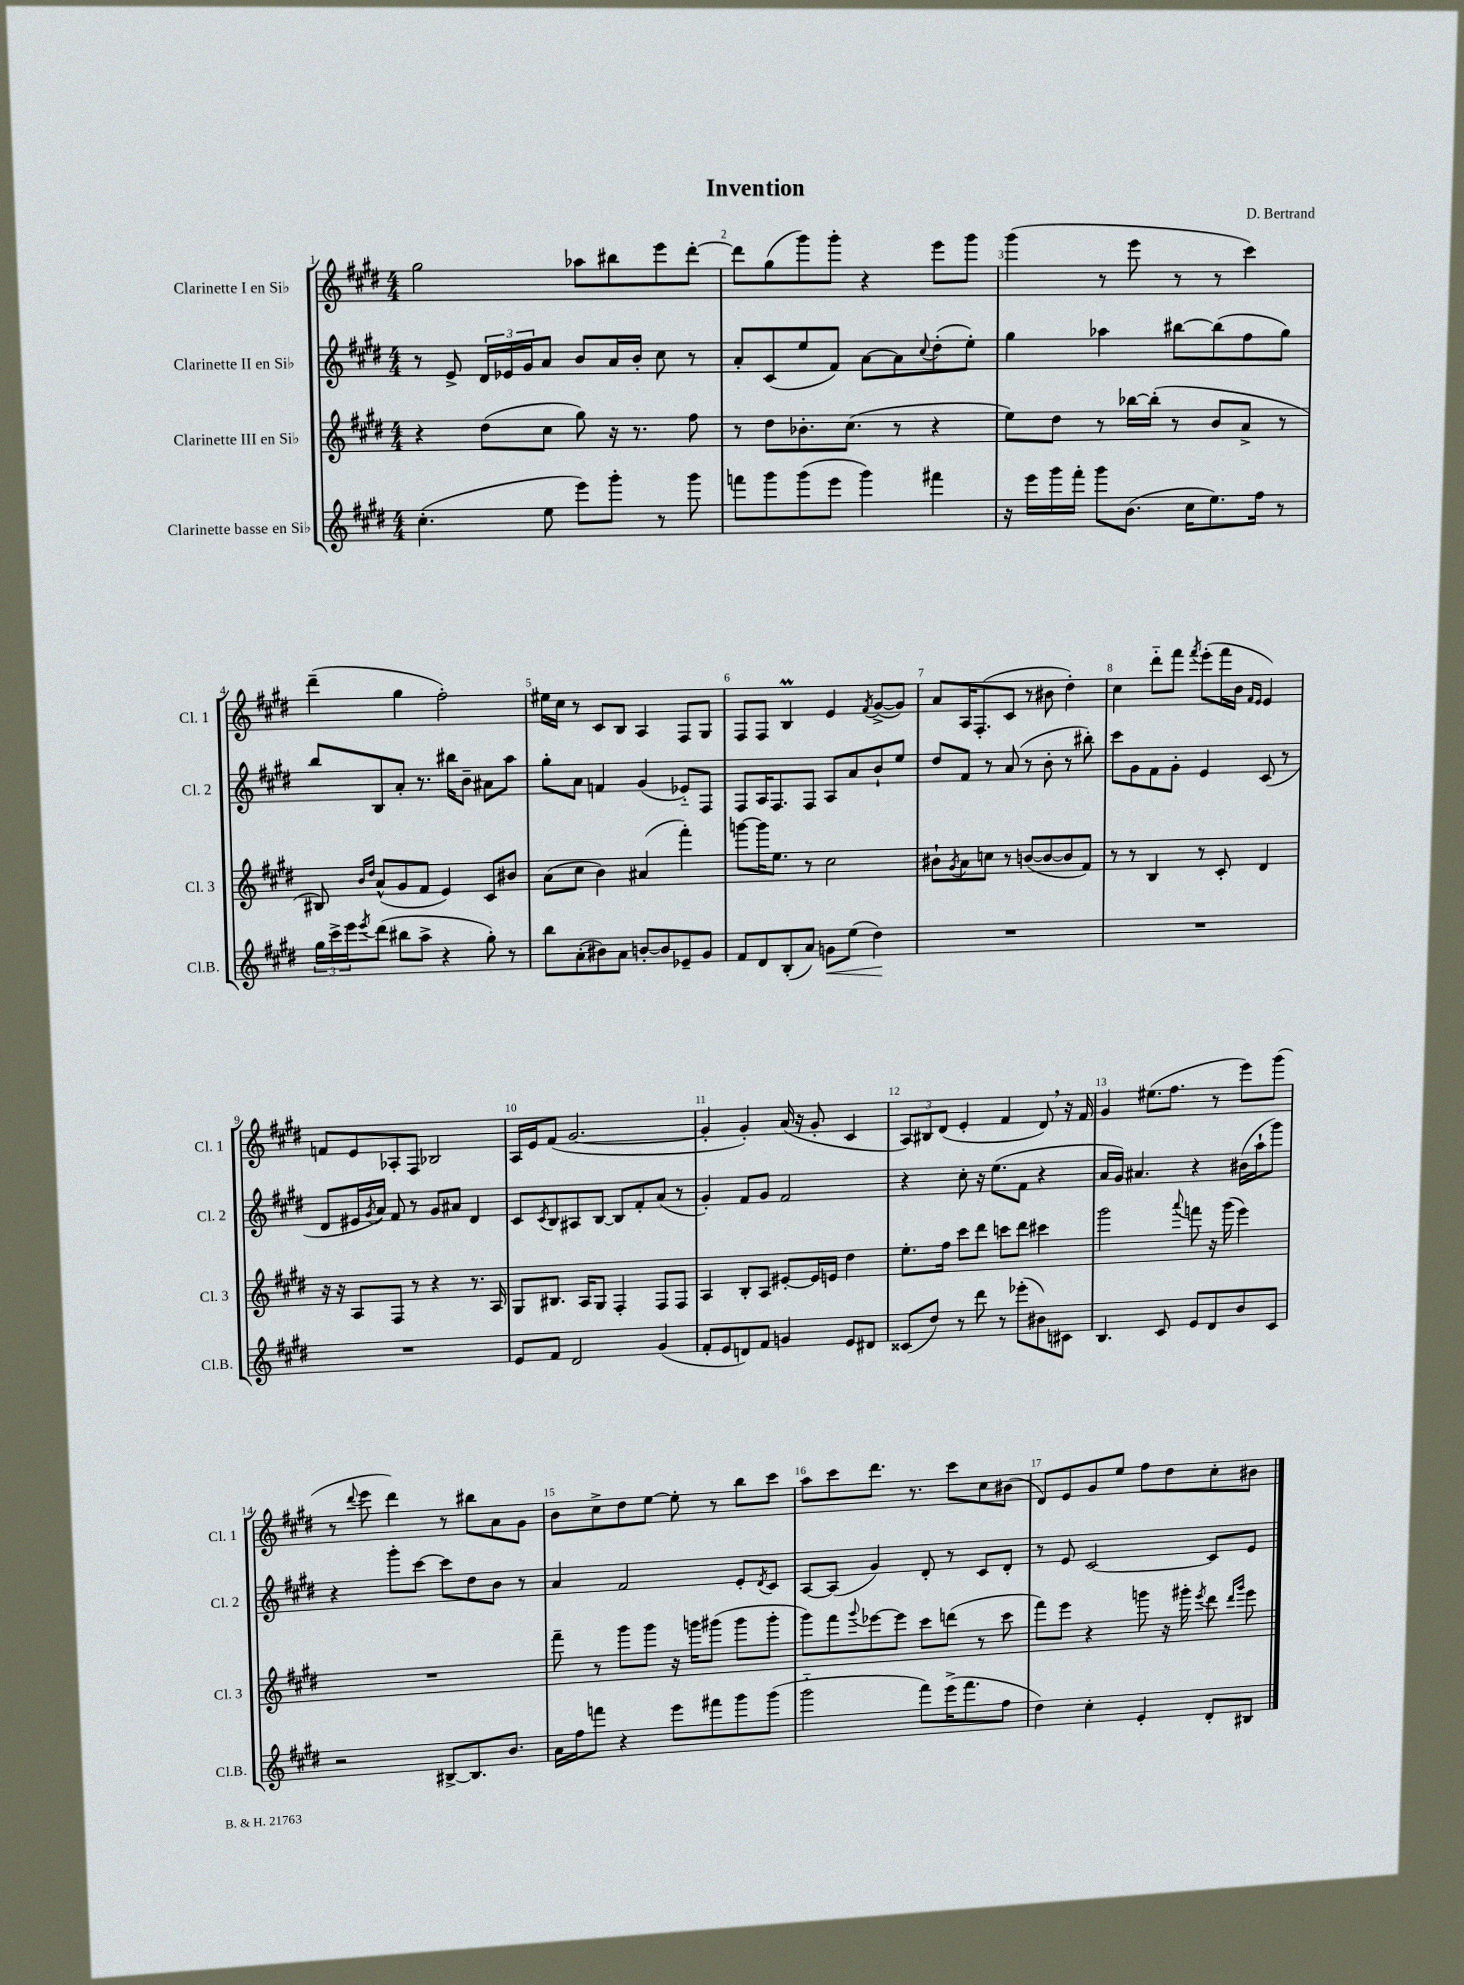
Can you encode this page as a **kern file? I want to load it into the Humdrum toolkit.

**kern	**dynam	**kern	**kern	**kern
*part4	*part4	*part3	*part2	*part1
*staff4	*staff4	*staff3	*staff2	*staff1
*I"Clarinette basse en Si♭	*	*I"Clarinette III en Si♭	*I"Clarinette II en Si♭	*I"Clarinette I en Si♭
*I'Cl.B.	*	*I'Cl. 3	*I'Cl. 2	*I'Cl. 1
*clefG2	*	*clefG2	*clefG2	*clefG2
*k[f#c#g#d#]	*	*k[f#c#g#d#]	*k[f#c#g#d#]	*k[f#c#g#d#]
*M4/4	*	*M4/4	*M4/4	*M4/4
=1	=1	=1	=1	=1
(4.cc#'\	.	4r	8r	2gg#\
.	.	.	8e^/	.
.	.	(8dd#\L	24d#/LL	.
.	.	.	24e-X/	.
.	.	.	24g#/J	.
8ee\	.	8cc#\J	8a/J	.
8eee\L)	.	8gg#\)	8b/L	8aa-X\L
8ggg#'\J	.	16r	16a/L	8bb#X\
.	.	8.r	16b'/JJ	.
8r	.	.	8cc#\	8eee\
8ggg#\	.	8ff#\	8r	[8ddd#'\J
=2	=2	=2	=2	=2
8fffn\L	.	8r	8a'/L	8ddd#\L]
8ggg#\	.	8dd#\L	(8c#/	(8gg#\
(8ggg#\	.	8.b-X'\	8ee/	8ggg#\)
8eee\J	.	.	8f#/J)	8ggg#'\J
.	.	(8.cc#\J	.	.
4ggg#\)	.	.	[8a\L	4r
.	.	8r	8a\]	.
.	.	.	8qqcc#/	.
4fff#X\	.	4r	(8dd#'\	8eee\L
.	.	.	8ee'\J)	8ggg#\J
=3	=3	=3	=3	=3
16r	.	8ee\L)	4gg#\	(4ggg#\
16eee\LL	.	.	.	.
16ggg#\	.	8dd#\J	.	.
16fff#'\JJ	.	.	.	.
8ggg#\L	.	8r	4aa-X\	8r
(8.b\J	.	[16bb-X\LL	.	8eee\
.	.	(16bb-'\JJ]	.	.
.	.	8r	[8bb#X\L	8r
16cc#\KL	.	.	.	.
8.ee\)	.	8b/L	(8bb#\]	8r
.	.	8a^/J	8ff#\	4ccc#\)
16ff#\Jk	.	.	.	.
8r	.	8r	8gg#\J)	.
!!LO:LB:g=z
=4	=4	=4	=4	=4
24gg#\LL	.	8B#X/)	8bb/L	(4ddd#~\
24ccc#^\	.	.	.	.
24eee\J	.	.	.	.
.	.	16qqb/LL	.	.
8qeee/	.	16qqdd#/JJ	.	.
(8ddd#\J	.	(8a^^/L	8B/	.
8bb#X\L	.	8g#/	8a'/J	4gg#\
8aa^\J	.	8f#/J	8.r	.
4r	.	4e/)	.	2ff#'\)
.	.	.	16bb#X\KL	.
.	.	.	8b~\J	.
8gg#'\)	.	8c#/L	8a#X\L	.
8r	.	8b#X/J	8aa\J	.
=5	=5	=5	=5	=5
8bb\L	.	(8a\L	8gg#'\L	16ee#X\LL
.	.	.	.	16cc#\JJ
(8a'\	.	8cc#\J	8a\J	8r
8b#X\)	.	4b\)	4fn/	8c#/L
8a\J	.	.	.	8B/J
[8bn'/L	.	(4a#X/	(4g#/	4A/
8b/]	.	.	.	.
8e-X~/	.	4fff#'\)	8e-X/L)	8F#/L
8g#/J	.	.	8F#/J	8G#/J
=6	=6	=6	=6	=6
8f#/L	.	[8gggn\L	8F#/L	8F#/L
8d#/	.	16ggg\K]	16A/K	8F#/J
.	.	8.ee\J	8.F#/	.
(8B'/	.	.	.	4BM/
8a/J)	.	8r	8F#/J	.
!	!LO:HP:b	!	!	!
8gn\L	<	2cc#\	8A/L	4e/
(8ee\J	.	.	8a/	.
.	.	.	.	8qf#/
4dd#\)	.	.	8b`/	([8g#^/L
.	.	.	8ee/J	8g#/J])
.	[	.	.	.
=7	=7	=7	=7	=7
1r	.	8b#X`\L	8dd#/L	8a/L
.	.	8qg#/	.	.
.	.	8a\	8f#/J	16A/K
.	.	.	.	(8.F#'/
.	.	8ccn\J	8r	.
.	.	8r	(8a/	8c#/J
.	.	([8bn/L	8r	8r
.	.	8b/_	8b'\	8b#X\
.	.	8b/]	8r	4dd#'\)
.	.	8f#/J)	8bb#X'\)	.
=8	=8	=8	=8	=8
1r	.	8r	8ccc#\L	4cc#\
.	.	8r	8g#\	.
.	.	4B/	8f#\	8ddd#\L
.	.	.	8g#'\J	8fff#\J
.	.	.	.	8qfff#/
.	.	8r	4e/	(8eee'\L
.	.	8c#'/	.	16fff#\L
.	.	.	.	16b\JJ
.	.	.	.	16qqf#/LL
.	.	.	.	16qqe/JJ
.	.	4d#/	(8c#/	4e/)
.	.	.	8r	.
!!LO:LB:g=z
=9	=9	=9	=9	=9
1r	.	16r	8d#/L	8fn/L
.	.	16r	.	.
.	.	8A/L	16e#X/L	8e/
.	.	.	8qg#/	.
.	.	.	16a/JJ)	.
.	.	8F#/J	8f#/	8A-X'/
.	.	8r	8r	8F#/J
.	.	4r	8g#/L	2B-X/
.	.	.	8a#X/J	.
.	.	8.r	4d#/	.
.	.	16A/	.	.
=10	=10	=10	=10	=10
8e/L	.	8G#/L	8c#/L	16A/LL
.	.	.	.	16e/J
.	.	.	8qc#/	.
8f#/J	.	8.B#X/J	8B/	(8f#/J
2d#/	.	.	8A#X/	[2.g#/
.	.	16A/KL	.	.
.	.	8G#/J	[8B/J	.
.	.	4F#'/	8B/L]	.
.	.	.	8f#'/	.
(4g#/	.	8F#/L	(8a/J	.
.	.	8F#/J	8r	.
=11	=11	=11	=11	=11
8f#'/L	.	4A/	4g#'/)	4g#'/]
8e/	.	.	.	.
8dn/)	.	8B'/L	8f#/L	4g#'/)
8f#/J	.	8A/J	8g#/J	.
4gn/	.	[8e#X'/L	2f#/	(16a/
.	.	.	.	16r
.	.	16e#/L]	.	8g#'/
.	.	16en/JJ	.	.
8e/L	.	4dd#\	.	4c#/
8d#X/J	.	.	.	.
=12	=12	=12	=12	=12
(8c##X/L	.	8.ee'\L	4r	12A/L)
.	.	.	.	12B#X/
8dd#/J)	.	.	.	.
.	.	.	.	(12d#/J
.	.	16ff#\Jk	.	.
8r	.	8ccc#\L	8cc#'\	4e'/
8ddd#\	.	8ddd#\J	16r	.
.	.	.	(8.ee\L	.
8r	.	8cccn\L	.	4f#/
(8eee-X'\L	.	8ddd#\J	8f#\J	.
8b#X\)	.	4ccc#X\	4r	8d#,/)
8c#X\J	.	.	.	16r
.	.	.	.	16f#/
=13	=13	=13	=13	=13
4.B/	.	2ggg#\	16a/LL	4g#/
.	.	.	16g#/JJ)	.
.	.	.	4.a#X/	.
.	.	.	.	(8.ee#X\L
8c#/	.	.	.	.
.	.	.	.	8.ff#\J
.	.	8qqaaa/	.	.
8e/L	.	8fffn\	4r	.
8d#/	.	16r	.	8r
.	.	(16ggg#\	.	.
8b/	.	4eee\)	(16b#X\LL	8eee\L)
.	.	.	16aa`\J	.
8c#/J	.	.	8ggg#\J)	(8ggg#\J
!!LO:LB:g=z
=14	=14	=14	=14	=14
2r	.	1r	4r	8r
.	.	.	.	8qqddd#/
.	.	.	.	8eee\
.	.	.	8ggg#'\L	4ddd#\)
.	.	.	[8ccc#\J	.
[8B#X^/L	.	.	8ccc#\L]	8r
8.B#/]	.	.	8dd#\	8bb#X\L
.	.	.	8b\J	8a\
8.b/J	.	.	.	.
.	.	.	8r	8g#\J
=15	=15	=15	=15	=15
16a\LL	.	8fff#~\	4a/	8b\L
16ff#\J	.	.	.	.
8fffn\J	.	8r	.	8cc#^\
4r	.	8ggg#\L	2f#/	8dd#\
.	.	8ggg#\J	.	[8ee\J
8eee\L	.	16r	.	8ee'\]
.	.	16gggn\KL	.	.
8fff#X\	.	(8ggg#X\J	.	8r
8ggg#\	.	8ggg#\L	8e'/L	8bb\L
.	.	.	8qd#/	.
(8ggg#\J	.	8ggg#'\J	8c#/J	8ccc#\J
=16	=16	=16	=16	=16
2ggg#\	.	8ggg#\L)	[8A/L	8aa\L
.	.	8fff#\	(8A/J]	8ccc#\
.	.	8qqggg#/	.	.
.	.	[8eee-X\	4g#/)	8.ddd#\J
.	.	8eee-\J]	.	.
.	.	.	.	8.r
8fff#\L)	.	8ccc#\L	8d#'/	.
(16eee^\K	.	(8dddn\J	8r	8ccc#\L
8.fff#\	.	.	.	.
.	.	8r	8c#/L	8cc#\
8ff#\J	.	8ccc#\	8d#'/J	(8b#X\J
=17	=17	=17	=17	=17
4dd#\)	.	8fff#\L)	8r	8d#/L)
.	.	8eee\J	8e/	8e/
4cc#'\	.	4r	[2c#/	8g#/
.	.	.	.	8ee/J
4e'/	.	8gggn\	.	8ff#\L
.	.	16r	.	8dd#\
.	.	16ggg#X'\	.	.
.	.	8qeee/	.	.
8d#'/L	.	8ddd#\	8c#/L]	8cc#'\
.	.	16qqddd#/LL	.	.
.	.	16qqggg#/JJ	.	.
8B#X/J	.	8eee\	8e/J	8b#X\J
==	==	==	==	==
*-	*-	*-	*-	*-
